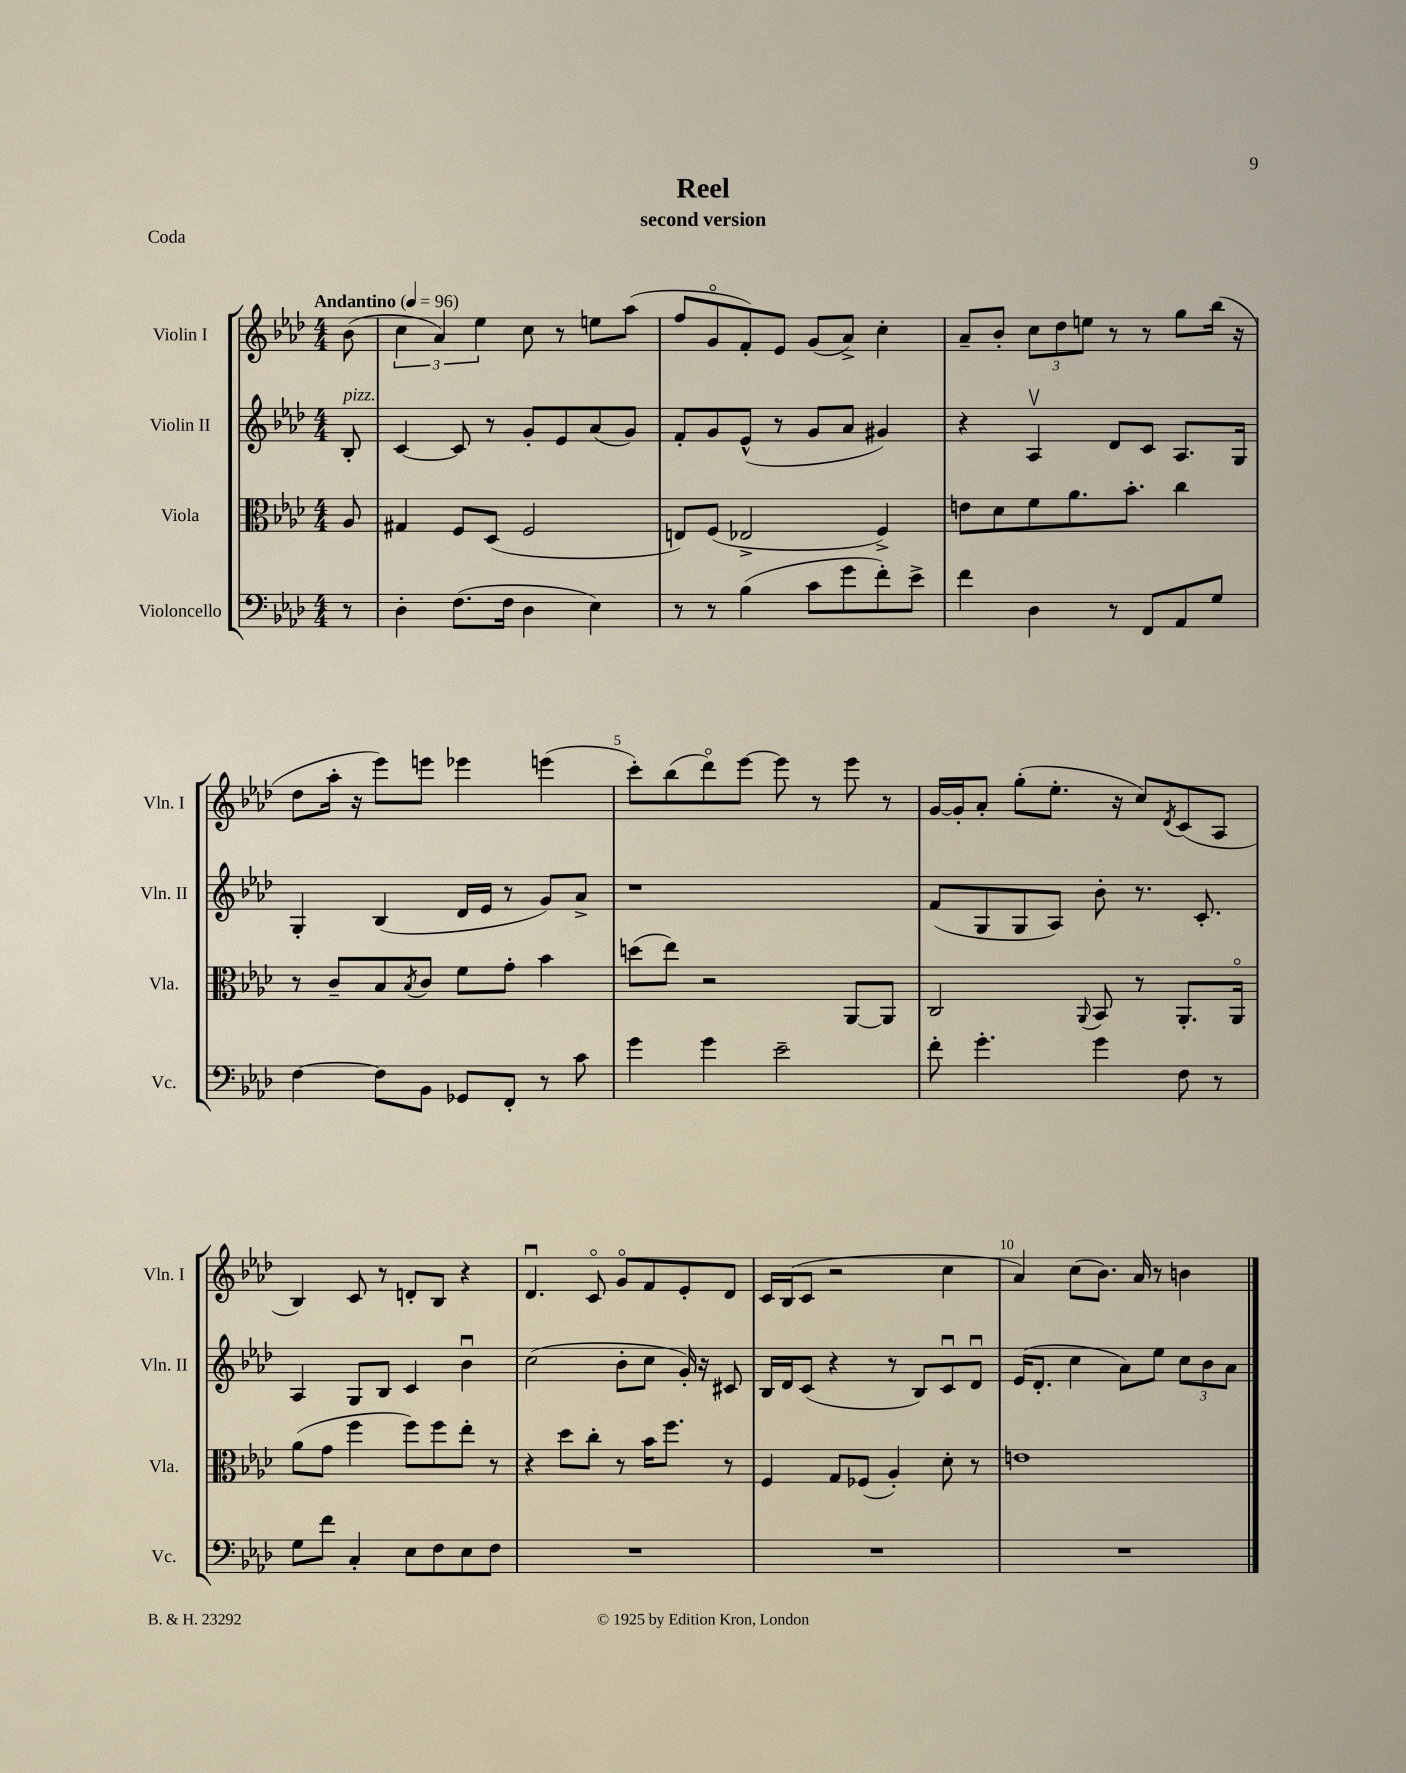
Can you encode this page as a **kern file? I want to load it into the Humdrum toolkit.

**kern	**kern	**kern	**kern
*part4	*part3	*part2	*part1
*staff4	*staff3	*staff2	*staff1
*I"Violoncello	*I"Viola	*I"Violin II	*I"Violin I
*I'Vc.	*I'Vla.	*I'Vln. II	*I'Vln. I
*clefF4	*clefC3	*clefG2	*clefG2
*k[b-e-a-d-]	*k[b-e-a-d-]	*k[b-e-a-d-]	*k[b-e-a-d-]
*M4/4	*M4/4	*M4/4	*M4/4
*MM96	*MM96	*MM96	*MM96
=	=	=	=
!	!	!	!LO:TX:a:B:t=Andantino
!	!	!LO:TX:a:i:t=pizz.	!
8r	8A-/	8B-'/	(8b-\
=1	=1	=1	=1
4D-'\	4G#X/	[4c/	6cc\
.	.	.	6a-/)
(8.F\L	8F/L	8c/]	.
.	.	.	6ee-\
.	(8D-/J	8r	.
16F\Jk	.	.	.
4D-\	2F/	8g'/L	8cc\
.	.	8e-/	8r
4E-\)	.	(8a-/	8een\L
.	.	8g/J)	(8aa-\J
=2	=2	=2	=2
8r	8En/L)	8f'/L	8ff/L
8r	(8F/J	8g/	8g/
(4B-\	2E-X^/	(8e-^^/J	8f'/)
.	.	8r	8e-/J
8c\L	.	8g/L	(8g/L
8g\	.	8a-/J	8a-^/J)
8f'\)	4F^/)	4g#X/)	4cc'\
8e-^\J	.	.	.
=3	=3	=3	=3
4f\	8en\L	4r	8a-~/L
.	8d-\	.	8b-'/J
4D-\	8f\	4A-v/	12cc\L
.	.	.	12dd-\
.	8.a-\	.	.
.	.	.	12een\J
8r	.	8d-/L	8r
.	8.b-'\J	.	.
8FF/L	.	8c/J	8r
8AA-/	4cc\	8.A-/L	8gg\L
8G/J	.	.	(16bb-\Jk
.	.	16G/Jk	16r
!!LO:LB:g=z
=4	=4	=4	=4
[4F\	8r	4G'/	8dd-\L
.	8c~/L	.	16aa-'\Jk
.	.	.	16r
8F\L]	8B-/	(4B-/	8eee-\L)
.	8qB-/	.	.
8BB-\J	8c/J	.	8eeen\J
8GG-X/L	8f\L	16d-/LL	4eee-X\
.	.	16e-/JJ	.
8FF'/J	8g'\J	8r	.
8r	4b-\	8g/L)	(4eeen\
8c\	.	8a-^/J	.
=5	=5	=5	=5
4g\	(8ddn\L	1r	8ccc'\L)
.	8ee-\J)	.	(8bb-\
4g\	2r	.	8ddd-\)
.	.	.	[8eee-\J
2e-~\	.	.	8eee-\]
.	.	.	8r
.	[8AA-/L	.	8eee-\
.	8AA-/J]	.	8r
=6	=6	=6	=6
8f'\	2C/	(8f/L	[16g/LL
.	.	.	16g'/J]
4.g'\	.	8G/	8a-'/J
.	.	8G/	(8gg'\L
.	.	8A-/J)	8.ee-'\J
.	8qqAA-/	.	.
4g\	8BB-/	8b-'\	.
.	.	.	16r
.	8r	8.r	8cc/L)
.	.	.	8qd-/
8F\	8.AA-'/L	.	(8c/
.	.	8.c'/	.
8r	.	.	8A-/J
.	16AA-/Jk	.	.
!!LO:LB:g=z
=7	=7	=7	=7
8G\L	(8a-\L	4A-/	4B-/)
8f\J	8g\J	.	.
4C'/	4ff\	8G/L	8c/
.	.	8B-/J	8r
8E-\L	8ff\L)	4c/	8dn'/L
8F\	8ff\	.	8B-/J
8E-\	8ee-'\J	4b-u\	4r
8F\J	8r	.	.
=8	=8	=8	=8
1r	4r	(2cc\	4.d-u/
.	8dd-\L	.	.
.	8cc'\J	.	8c/
.	8r	8b-'\L	8g/L
.	16b-\KL	8cc\J	8f/
.	8.ff\J	.	.
.	.	16g'/)	8e-'/
.	.	16r	.
.	8r	8c#X/	8d-/J
=9	=9	=9	=9
1r	4F/	16B-/LL	16c/LL
.	.	16d-/J	(16B-/J
.	.	(8c/J	8c/J
.	8G/L	4r	2r
.	(8F-X/J	.	.
.	4A-'/)	8r	.
.	.	8B-/L)	.
.	8d-'\	8cu/	4cc\
.	8r	8d-u/J	.
=10	=10	=10	=10
1r	1en	(16e-/KL	4a-/)
.	.	8.d-'/J	.
.	.	4cc\	(8cc\L
.	.	.	8.b-\J)
.	.	8a-\L)	.
.	.	.	16a-/
.	.	8ee-\J	8r
.	.	12cc\L	4bn\
.	.	12b-\	.
.	.	12a-\J	.
==	==	==	==
*-	*-	*-	*-
